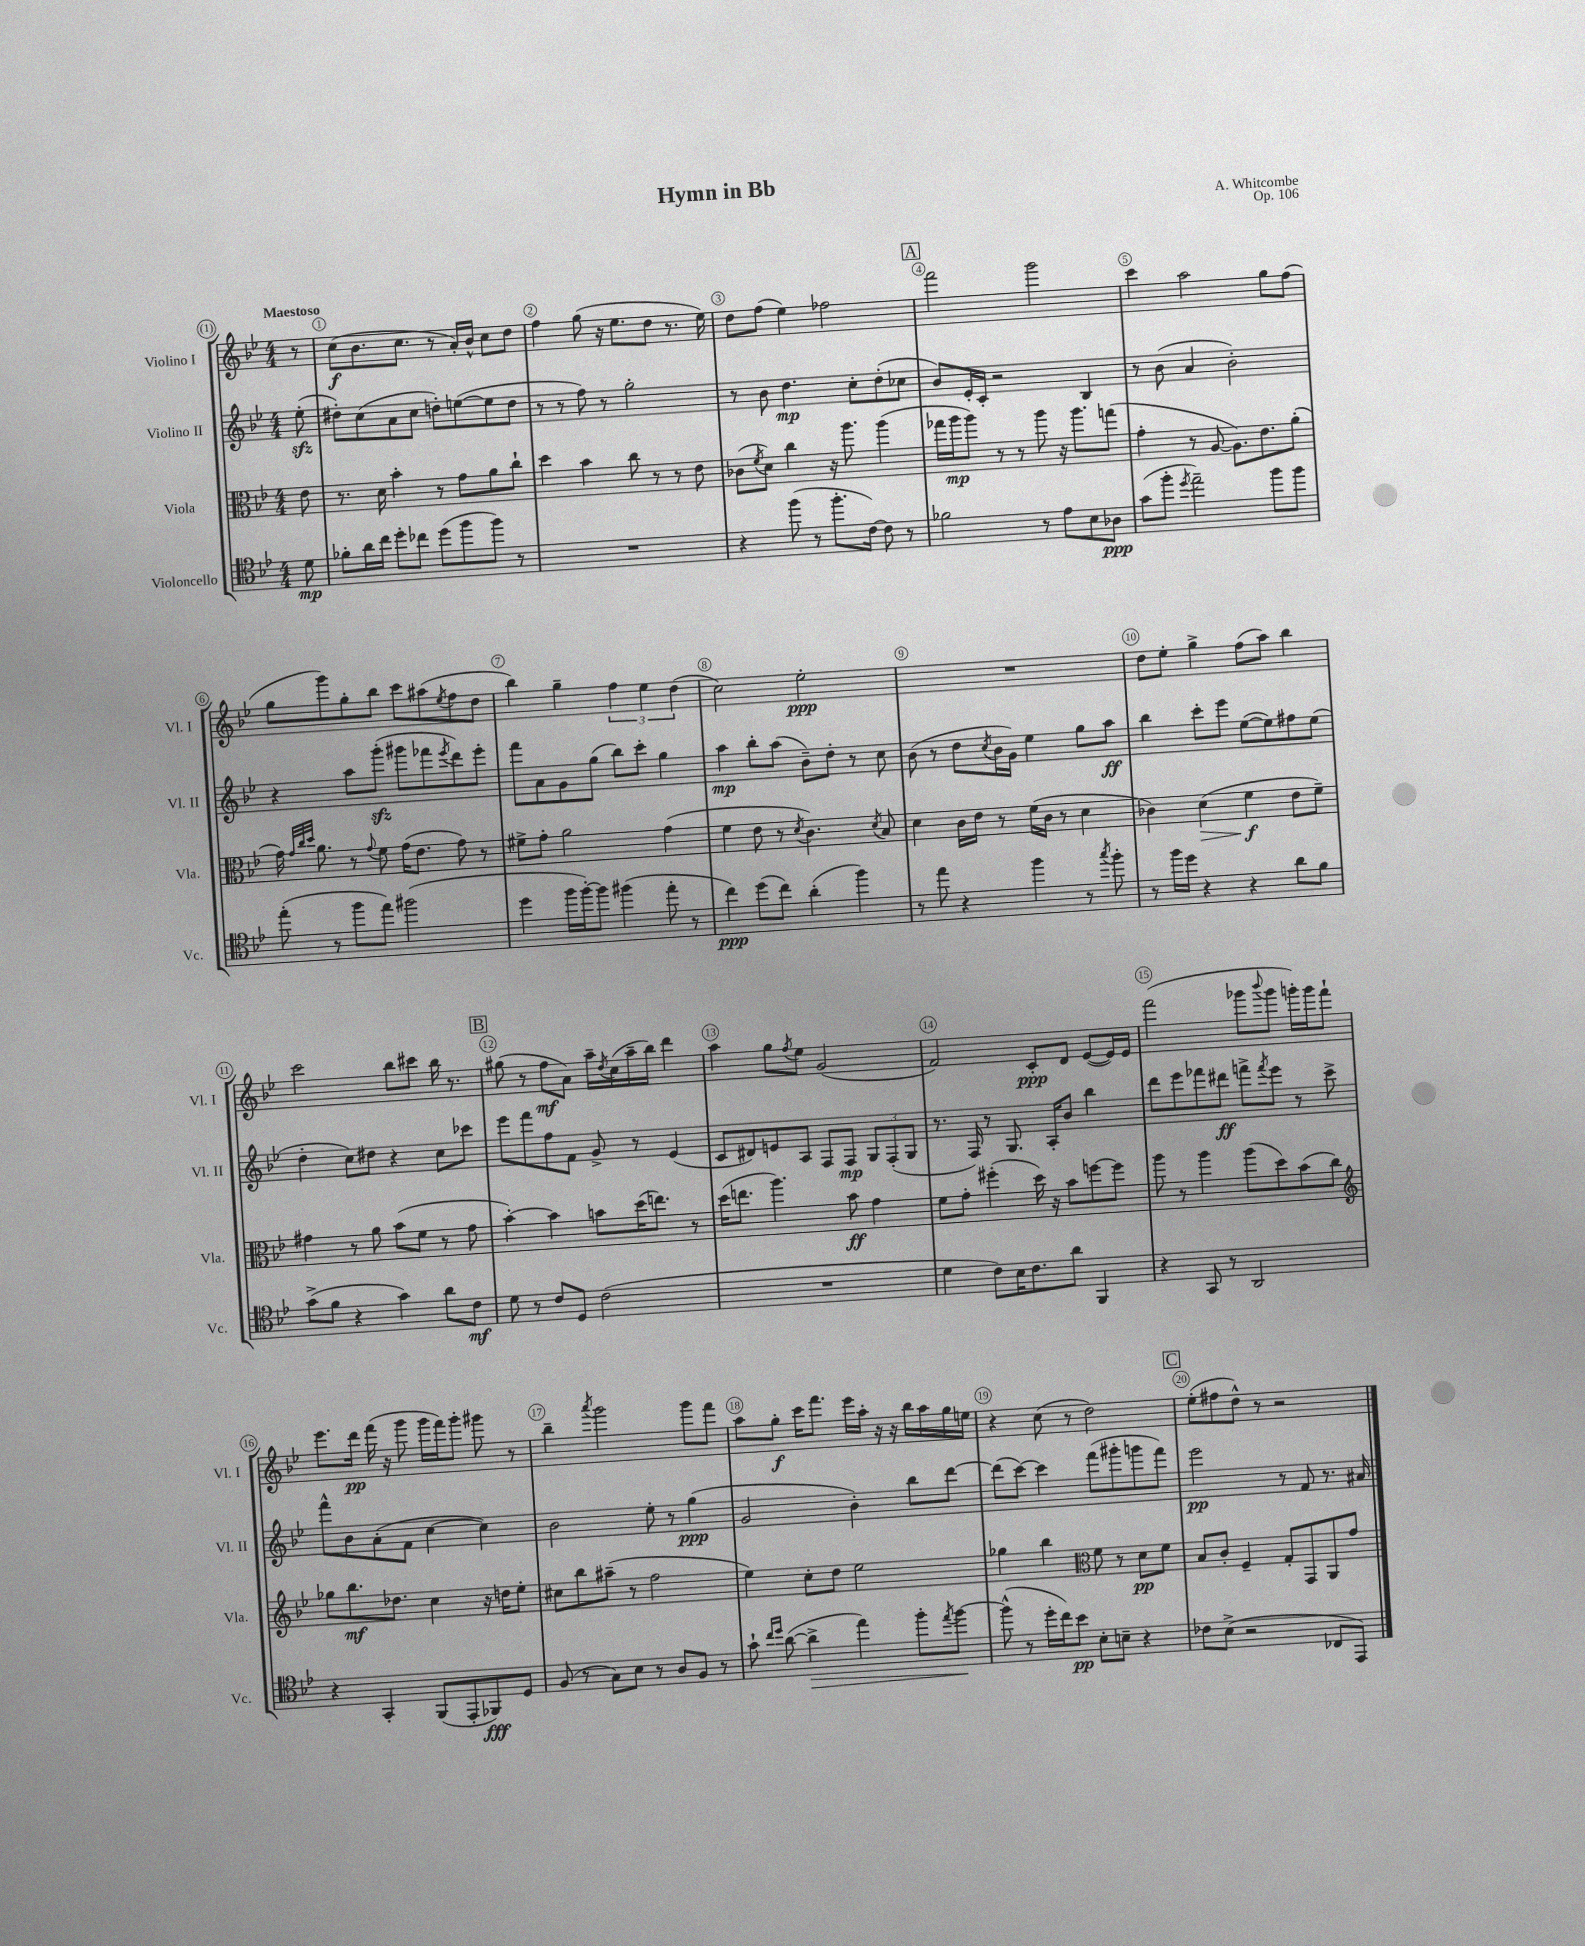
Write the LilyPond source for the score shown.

\header { title = "Hymn in Bb" composer = "A. Whitcombe" opus = "Op. 106" }
<<
\new StaffGroup <<
\new Staff = "s0" \with { instrumentName = "Violino I" shortInstrumentName = "Vl. I" } {
    \clef treble \key bes \major \numericTimeSignature \time 4/4 \partial 8 \tempo "Maestoso"
    r8 |
    c''8\f( bes'8. c''8. r8 a'16-.) bes'16-^ c''8 d''8 |
    f''4 g''8( r16 ees''8. d''8 r8. ees''16) |
    d''8 f''8( ees''4) fes''2 |
    \mark \markup { \box "A" } f'''2 g'''2 |
    c'''4 a''2 g''8 f''8( |
    g''8 g'''8) g''8-. bes''8 c'''8 ais''8( \acciaccatura { ees''8 } f''8 d''8 |
    bes''4) g''4-- \tuplet 3/2 { f''4 ees''4 d''4( } |
    c''2) ees''2-.\ppp |
    R1 |
    d''8 ees''8-. g''4-> f''8( a''8) bes''4 |
    c'''2 bes''8 cis'''8 bes''16 r8. |
    \mark \markup { \box "B" } gis''8( r8 f''8\mf a'8) a''16-- \acciaccatura { d''8 } c''16( a''16-- bes''16) d'''4 |
    a''4 g''8 \acciaccatura { f''8 } ees''8 g'2( |
    f'2) c'8-.\ppp d'8 ees'8~( ees'16) ees'16 |
    f'''2( ges'''8 \appoggiatura { bes'''8 } ges'''8 g'''16-.) g'''16 f'''8-! |
    ees'''8. d'''16\pp f'''16( r16 g'''8 g'''16 f'''16) g'''8-. gis'''8 r8 |
    bes''4-- \acciaccatura { a'''8 } g'''2 g'''8 f'''8 |
    a''8 g''8-.\f c'''16 f'''8. ees'''16 a''16-. r16 r16 bes''16 a''16 g''16 e''16 |
    r4 c''8( r8 d''2) |
    \mark \markup { \box "C" } ees''8-.( fis''8 d''8-^) r8 r2 \bar "|." |
}
\new Staff = "s1" \with { instrumentName = "Violino II" shortInstrumentName = "Vl. II" } {
    \clef treble \key bes \major \numericTimeSignature \time 4/4 \partial 8
    ees''8-.\sfz( |
    dis''8-.) c''8( a'8 c''8 d''8-.) e''8~( e''8 d''8 |
    r8 r8 f''8) r8 g''2-. |
    r8 bes'8 d''4.\mp c''8-. d''8-.( ces''8 |
    \mark \markup { \box "A" } bes'8) ees'16-. c'16-. r2 bes4 |
    r8 bes'8( a'4 bes'2-.) |
    r4 a''8 g'''8-.\sfz( gis'''8 fes'''8 \acciaccatura { ees'''8 } d'''8) ees'''8-. |
    f'''8 a'8 g'8 g''8( bes''8) c'''8-. g''4 |
    a''4\mp bes''8-. a''8( bes'8--) d''8-. r8 c''8 |
    bes'8( r8 d''8 \acciaccatura { c''8 } bes'16 g'16) ees''4 g''8 a''8\ff |
    bes''4 c'''8-. ees'''8 ees''8~( ees''8) fis''8 ees''8( |
    d''4-. c''8) dis''8 r4 c''8 ces'''8 |
    \mark \markup { \box "B" } ees'''8 f'''8 f''8 f'8 g'8-> r8 ees'4( |
    c'8 dis'8) e'8 a8 f8 f8\mp \tuplet 3/2 { g8 f8-.( g8 } |
    r8. f16) r8 g8. a16-. bes'8 bes''4 |
    d'''8 ees'''8 fes'''8 dis'''8\ff f'''8-> \acciaccatura { f'''8 } ees'''8 r8 c'''8-> |
    f'''8-^ bes'8 a'8-.( f'8 c''4~ c''4) |
    bes'2 ees''8-. r8 g''4\ppp( |
    g'2 bes'4-.) bes''8 d'''8~ |
    d'''8( c'''8~) c'''4 f'''8( gis'''8-. g'''8 f'''8) |
    \mark \markup { \box "C" } ees'''2\pp r8 f'8 r8. ais'16 \bar "|." |
}
\new Staff = "s2" \with { instrumentName = "Viola" shortInstrumentName = "Vla." } {
    \clef alto \key bes \major \numericTimeSignature \time 4/4 \partial 8
    ees'8 |
    r8. d'16 bes'4-. r8 g'8 a'8 c''8-! |
    d''4 bes'4 c''8 r8 r8 ees'8 |
    ces'8( \acciaccatura { f'8 } d'8) c''4 r16 a''8. a''4( |
    \mark \markup { \box "A" } ges''16 a''16\mp a''8) r8 r8 a''8 r16 a''8. g''8( |
    g'4-. r8 a8~ a8.) ees'8. a'8-.( |
    g'16) \grace { g'32 c''32 d''32 } a'8. r8 \appoggiatura { g'8 } f'8 g'16( ees'8. g'8) r8 |
    fis'8-> g'8-. a'2 g'4( |
    f'4 ees'8 r8 \acciaccatura { d'8 } c'4.) \acciaccatura { d'8 } bes8 |
    d'4 c'16 ees'16 r8 f'16( c'16 r8 d'4 |
    ces'4) d'4\>( f'4\f\! ees'8 f'8--) |
    gis'4 r8 a'8 bes'8( f'8 r8 gis'8 |
    \mark \markup { \box "B" } bes'4~-.) bes'4 b'8 d''16( e''8.) r8 |
    d''16( e''8. a''4.) bes'8\ff g'4 |
    f'8 g'8-. fis''4-.( d''16) r16 bes'8 f''8~ f''8 |
    a''8 r8 a''4 a''8( d''8) bes'8( c''8) |
    \clef treble ges''8 bes''8.\mf des''8. c''4 r16 d''16 ees''8-. |
    cis''8 bes''8 ais''8--( r8 f''2 |
    ees''4) c''8-. d''8 ees''2 |
    ges''4 bes''4 \clef alto f'8 r8 d'8\pp f'8 |
    \mark \markup { \box "C" } bes8 c'8-. f4-- g8-. g,8 a,8 g'8 \bar "|." |
}
\new Staff = "s3" \with { instrumentName = "Violoncello" shortInstrumentName = "Vc." } {
    \clef tenor \key bes \major \numericTimeSignature \time 4/4 \partial 8
    d'8\mp |
    fes'8-. a'16 c''16 d''8-. ces''8 d''8( f''8 f''8) r8 |
    R1 |
    r4 f''8( r8 f''8.-. c'16~) c'8 r8 |
    \mark \markup { \box "A" } fes'2 r8 ees'8 bes8 aes8\ppp |
    g'8( f''8-. \acciaccatura { d''8 } ees''2--) f''8 f''8 |
    ees''8-.( r8 f''8 ees''8) fis''2( |
    d''4 f''16 f''16~-.) f''8 fis''4( ees''8-. r8 |
    c''4\ppp) d''8( c''8) a'4-.( f''4) |
    r8 ees''8 r4 f''4 r8 \acciaccatura { g''8 } f''8-. |
    r8 f''16 d''16 r4 r4 a'8 f'8 |
    g'8->( f'8 r4 g'4) a'8 c'8\mf |
    \mark \markup { \box "B" } d'8 r8 c'8 d8 c'2( |
    R1 |
    d'4 c'8) bes16 c'8. a'8 f,4 |
    r4 g,8 r8 a,2 |
    r4 g,4-. f,8( ees,8-. fes,8\fff) d8 |
    f8( r8 g8) bes8 r8 a8 f8 r8 |
    g'8-! \grace { c''16 d''16 } a'8~( a'4->\> ees''4) f''8-. \acciaccatura { ees''8 } f''8~\! |
    f''8-^( r8 d''16-. c''16) bes'8\pp bes8-. b8-- r4 |
    \mark \markup { \box "C" } ces'8 bes8->( r2 ces8 ees,8) \bar "|." |
}
>>
>>
\layout { \context { \Score \override BarNumber.break-visibility = ##(#f #t #t) barNumberVisibility = #all-bar-numbers-visible \override BarNumber.stencil = #(make-stencil-circler 0.1 0.3 ly:text-interface::print) } }
